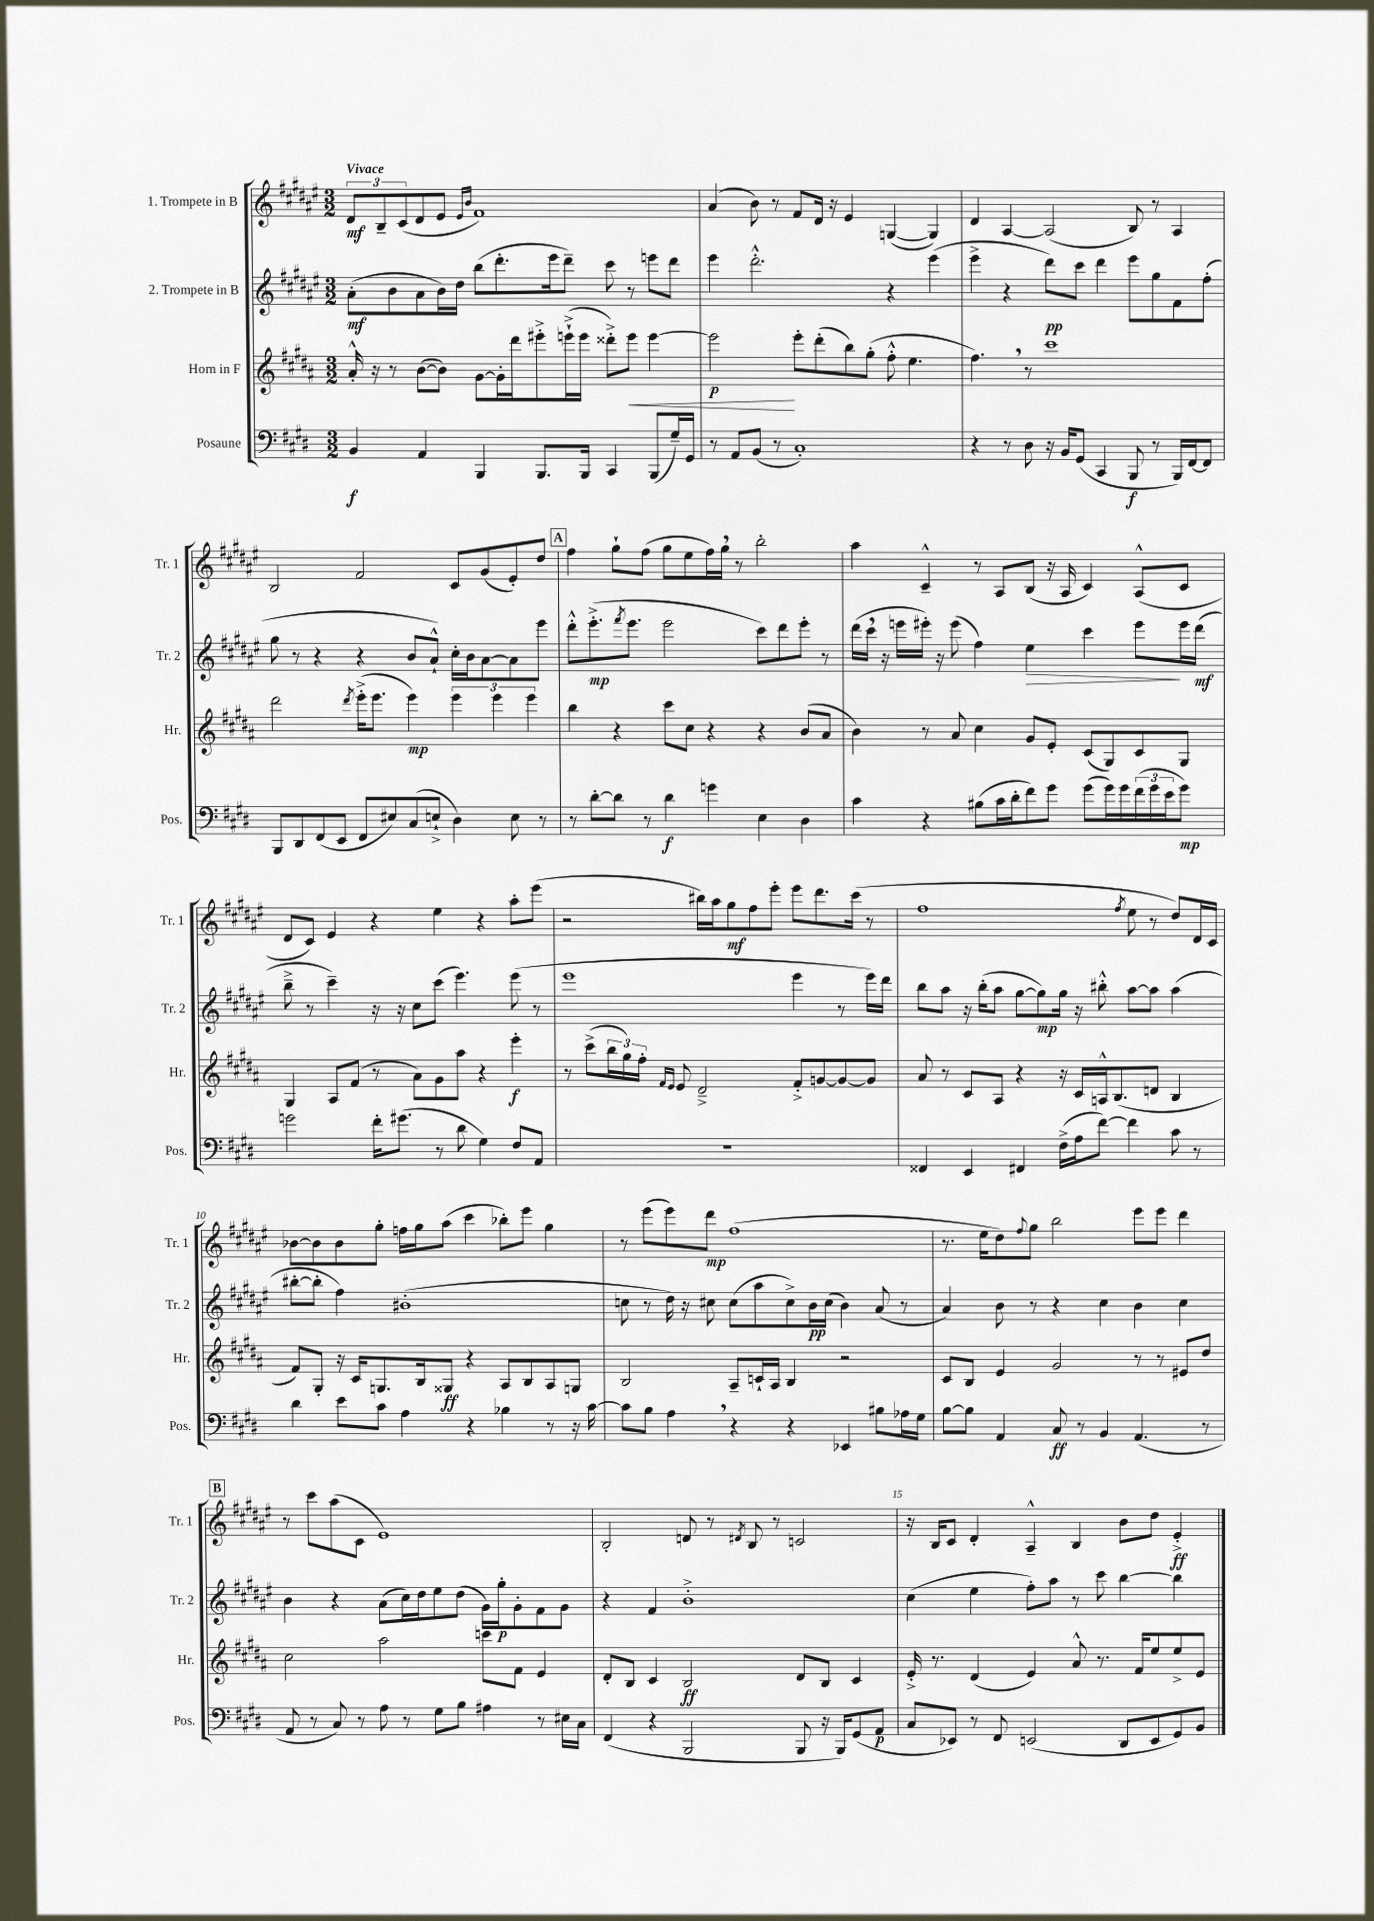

**kern	**kern	**kern	**kern
*staff4	*staff3	*staff2	*staff1
*clefF4	*clefG2	*clefG2	*clefG2
*k[f#c#g#d#]	*k[f#c#g#d#a#]	*k[f#c#g#d#a#e#]	*k[f#c#g#d#a#e#]
*M3/2	*M3/2	*M3/2	*M3/2
4BB/	16a#'^^/	(8a#'\L	12d#/L
.	16r	.	.
.	.	.	12B~/
.	8r	8b\	.
.	.	.	(12c#/
4AA/	([8b\L	8a#\	8d#/
.	8b\]J)	16b\L)	8e#/J
.	.	16dd#\JJ	.
.	.	.	16qqe#/LL
.	.	.	16qqb/JJ
4BBB/	[8g#\L	(8bb\L	1f#)
.	16g#'\]L	8.ddd#'\	.
.	16ddd#\J	.	.
8.BBB/L	8eee#'^\	.	.
.	.	16eee#\k	.
.	(16eee`^\L	8ddd#~\J)	.
16BBB/Jk	16eee\JJ	.	.
4CC#/	8ddd##'^\L)	8ccc#\	.
.	8eee\J	8r	.
(8BBB/L	[4eee\	8eee\L	.
16G#~/L)	.	8ddd#\J	.
16GG#/JJ	.	.	.
=	=	=	=
8r	2eee\]	4eee#\	(4a#/
8AA/L	.	.	.
(8BB/J	.	2.ddd#'^^\	8b\)
8r	.	.	8r
1C#')	8eee'\L	.	8f#/L
.	(8ddd#'\	.	16d#/Jk
.	.	.	16r
.	8bb\)	.	4e#/
.	(8gg#'\J	.	.
.	8ff#'^^\	4r	([4G/
.	4.ee\	.	.
.	.	(4eee#\	4G/])
=	=	=	=
4r	4.ff#\)	4eee#^\	4d#/
8r	.	4r	[4A#/
8D#\	8r	.	.
16r	1ccc#	8ddd#\L)	(2A#/]
16BB/LK	.	.	.
(8GG#/J	.	8ccc#\J	.
4CC#/	.	4ddd#\	.
8BBB/	.	8eee#\L	8B/)
8r	.	8gg#\	8r
16BBB/LL)	.	8f#\	4A#/
[16FF#/J	.	.	.
8FF#/]J	.	(8ff#'\J	.
=	=	=	=
8BBB/L	2ddd#\	8gg#\	2B/
8DD#/	.	8r	.
(8FF#/	.	4r	.
8EE/J	.	.	.
.	8qddd#/	.	.
8FF#/L	(16eee'^\LK	4r	2f#/
.	8.eee\J	.	.
8E#/)	.	.	.
(8C#/	4eee\)	8b/L	.
8E`^/J	.	8a#`^^/J)	.
4D#\)	6eee\	16cc#'\LL	8c#/L
.	.	16b\J	.
.	.	[8a#\	(8g#/
.	6eee\	.	.
8E\	.	8a#\]	8e#'/)
.	6eee\	.	.
8r	.	8eee#\J	8dd#/J
=	=	=	=
8r	4bb\	8ddd#'^^\L	4ff#\
[8d#'\L	.	(8.eee#'^\	.
8d#\]J	4r	.	8gg#`\L
.	.	8qfff#/	.
.	.	8.eee#\J	.
8r	.	.	(8ff#\J
4d#\	8ccc#\L	2eee#\	8gg#\L
.	8cc#\J	.	8ee#\
4g\	4r	.	16ff#\L)
.	.	.	16gg#\JJ
.	.	.	8r
4E\	4r	8ccc#\L)	2bb'\
.	.	8ddd#\	.
4D#\	(8b/L	8eee#'\J	.
.	8a#/J	8r	.
=	=	=	=
4c#\	4b\)	(16ddd#\LL	4aa#\
.	.	16ccc#\JJ	.
.	.	16r	.
.	.	16eee\LL	.
4r	8r	16eee#'\JJ)	4c#~^^/
.	.	16r	.
.	8a#/	(8eee#\	.
(8B#\L	4cc#\	4ff#\)	8r
16c#\L	.	.	8A#/L
16d#'\J	.	.	.
8f#\)	8g#/L	4ee#\	(8B/J
8g#\J	8e'/J	.	16r
.	.	.	16A#/
(8g#\L	(8c#/L	4ccc#\	4c#/)
16g#\L)	8G#/)	.	.
16g#\	.	.	.
(24f#\	8c#/	8eee#\L	(8A#^^/L
24g#\	.	.	.
24e\J	.	.	.
8g#\J)	8G#/J	16eee#\L	8c#/J
.	.	(16ddd#\JJ	.
=	=	=	=
2g\	4G#/	8bb~^\	8d#/L
.	.	8r	8c#/J)
.	8A#/L	4ccc#~\)	4e#/
.	(8f#/J	.	.
16f#'\LK	8r	16r	4r
(8.g#\J	.	16r	.
.	8a#\L)	8cc#\L	.
8r	8g#\	(8ccc#\J	4ee#\
8d#\	8aa#\J	4.eee#\)	.
4G#\)	4r	.	4r
8F#/L	4eee'\	(8eee#\	8aa#'\L
8AA/J	.	8r	(8eee#\J
=	=	=	=
1.r	8r	1eee#	2r
.	(8ccc#^\L	.	.
.	24bb\L	.	.
.	24gg#\)	.	.
.	24ff#'\JJ	.	.
.	16qqf#/LL	.	.
.	16qqe/JJ	.	.
.	8e/	.	.
.	2d#~^/	.	16bb#\LL)
.	.	.	16aa#\J
.	.	.	8gg#\
.	.	.	8ff#\
.	.	.	8eee#'\J
.	8f#'^/L	4eee#\	8eee#\L
.	[8g/	.	8.ddd#\
.	8g/_	8r	.
.	.	.	(16ccc#\Jk
.	8g/]J	16eee#\LL)	8r
.	.	16ddd#\JJ	.
=	=	=	=
4FF##/	8a#/	8bb\L	1ff#
.	8r	8aa#\J	.
4EE/	8c#/L	16r	.
.	.	(16bb'\LK	.
.	8A#/J	8aa#\J	.
4FF#/	4r	[8gg#\L	.
.	.	8gg#\])	.
(16F#^\LL	16r	16gg#\Jk	.
16A\J	16c#/LL	16r	.
[8f#\J)	16A^^/J	8bb#'^^\	.
.	(8.B/	.	.
.	.	.	8qff#/
4f#\]	.	[8aa#\L	8ee#\
.	8d/J	8aa#\]J	8r
8c#\	4B/	(4aa#\	8dd#/L)
8r	.	.	16d#/L
.	.	.	16c#/JJ
=	=	=	=
4d#\	8f#/L)	[8bb#'\L	[8b-\L
.	8G#'/J	8bb#'\]J	8b-\]
8e\L	16r	4ff#\)	8b-\
.	16c#/LK	.	.
8c#\J	8.G/	.	8gg#'\J
4A\	.	(1b#'	16ff\LL
.	16B/k	.	16gg#\J
.	8G##/J	.	(8aa#\J
4r	4r	.	4ccc#\
4B-\	8A#/L	.	8bb-'\L)
.	8B/	.	8eee#\J
8r	8A#/	.	4gg#\
16r	8G/J	.	.
[16c#\	.	.	.
=	=	=	=
8c#\]L	2B/	8cc\	8r
8B\J	.	8r	(8eee#\L
4A\	.	16dd#\)	8eee#\)
.	.	16r	.
.	.	8cc#\	8ddd#\J
4r	8A#~/L	(8cc#\L	(1ff#
.	16c`/L	8aa#\	.
.	16A#/JJ	.	.
4r	4B/	8cc#^\)	.
.	.	16b\L	.
.	.	(16cc#\JJ	.
4EE-/	2r	4b\)	.
8B#\L	.	(8a#/	.
16A-\L	.	8r	.
16G#\JJ	.	.	.
=	=	=	=
[8B\L	8c#/L	4a#/)	8.r
8B\]J	8B/J	.	.
.	.	.	16ee#\LK
4AA/	4e/	8b\	8dd#\)
.	.	.	8qqff#/
.	.	8r	8gg#\J
8C#/	2g#/	4r	2bb\
8r	.	.	.
4BB/	.	4cc#\	.
(4.AA/	8r	4b\	8eee#\L
.	8r	.	8eee#\J
.	8e#/L	4cc#\	4ddd#\
8r	8dd#/J	.	.
=	=	=	=
8AA/	2cc#\	4b\	8r
8r	.	.	8ccc#\L
8C#/)	.	4r	(8aa#\
8r	.	.	8c#\J
8A\	2aa#\	(8a#\L	1e#)
8r	.	16cc#\L)	.
.	.	16dd#\J	.
8G#\L	.	8ee#\	.
8B\J	.	(8dd#\J	.
4A#\	8ccc\L	16g#\LL)	.
.	.	16gg#'\J	.
.	8f#\J	8g#'\	.
8r	4e/	8f#\	.
16E#\LL	.	8g#\J	.
16C#\JJ	.	.	.
=	=	=	=
(4FF#/	8d#'/L	4r	2B'/
.	8B/J	.	.
4r	4c#/	4f#/	.
2BBB/	2B/	1b'^	8d/
.	.	.	8r
.	.	.	8qd#/
.	.	.	8B/
.	.	.	8r
8BBB/	8d#/L	.	2c/
16r	8B/J	.	.
16BBB/LK)	.	.	.
(8GG#/	4c#/	.	.
8AA/J	.	.	.
=	=	=	=
8C#/L	16e'^/	(4cc#\	16r
.	8.r	.	16B/LK
8EE-/J)	.	.	8c#/J
8r	(4d#/	4ee#\	4d#'/
8FF#/	.	.	.
(2EE/	4e/)	8ff#'\L)	4A#~^^/
.	.	8aa#\J	.
.	8a#^^/	8r	4B/
.	8.r	8ccc#\	.
8DD#/L	.	[4bb\	8b\L
.	16f#/LK	.	.
8EE/	8ee/	.	8dd#\J
8GG#/)	8ee^/	4bb\]	4e#'^/
8BB/J	8e/J	.	.
==	==	==	==
*-	*-	*-	*-
